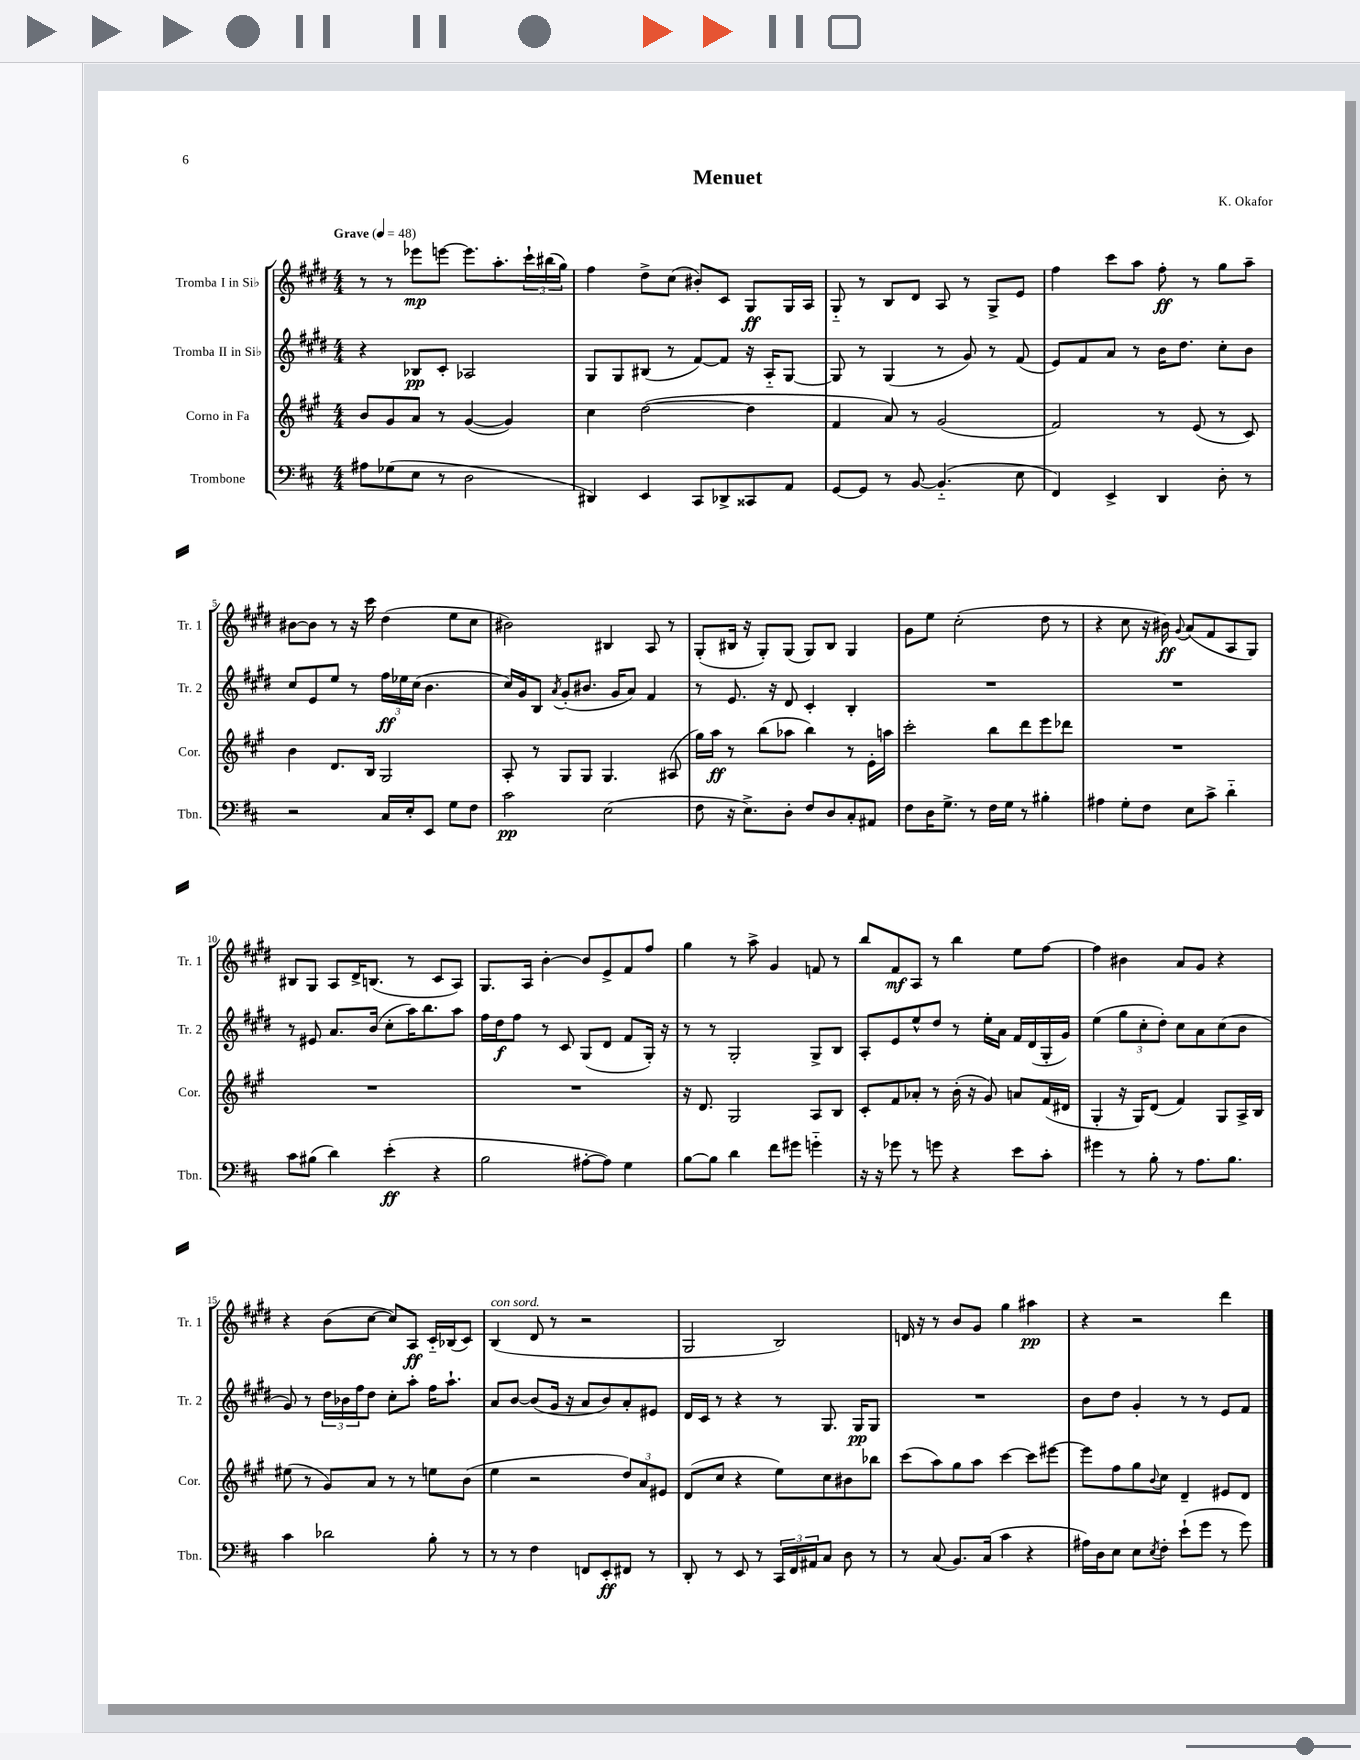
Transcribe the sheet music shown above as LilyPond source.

\header { title = "Menuet" composer = "K. Okafor" }
<<
\new StaffGroup <<
\new Staff = "s0" \with { instrumentName = "Tromba I in Sib" shortInstrumentName = "Tr. 1" } {
    \clef treble \key e \major \numericTimeSignature \time 4/4 \tempo "Grave" 4 = 48
    r8 r8 ees'''8\mp e'''8~ e'''8. a''8.-. \tuplet 3/2 { cis'''16-! bis''16( gis''16) } |
    fis''4 dis''8-> cis''8( bis'8-.) cis'8 gis8\ff gis16 a16 |
    gis8-_ r8 b8 dis'8 a8 r8 gis8-> e'8 |
    fis''4 cis'''8 a''8 fis''8-.\ff r8 gis''8 a''8-- |
    bis'8~ bis'8 r8 r16 cis'''16 dis''4( e''8 cis''8 |
    bis'2) bis4 a8 r8 |
    gis8-.( bis16 r16 gis8-.) gis8( gis8) bis8 gis4 |
    gis'8 e''8 cis''2-.( dis''8 r8 |
    r4 cis''8 r16 bis'16\ff) \appoggiatura { gis'8 } a'8( fis'8 a8 gis8) |
    bis8 gis8 a8 dis'16-> b8.( r8 cis'8 a8) |
    gis8. a16 b'4~-. b'8 e'8-> fis'8 fis''8 |
    gis''4 r8 a''8-> gis'4 f'8 r8 |
    b''8 fis'8\mf a8 r8 b''4 e''8 fis''8~ |
    fis''4 bis'4 a'8 gis'8 r4 |
    r4 b'8( cis''8~ cis''8) a8\ff cis'16-_ bes16( cis'8) |
    b4^\markup { \italic "con sord." }( dis'8 r8 r2 |
    gis2 b2) |
    d'16 r16 r8 b'8 gis'8 gis''4 ais''4\pp |
    r4 r2 dis'''4 \bar "|." |
}
\new Staff = "s1" \with { instrumentName = "Tromba II in Sib" shortInstrumentName = "Tr. 2" } {
    \clef treble \key e \major \numericTimeSignature \time 4/4
    r4 bes8\pp cis'8-. aes2 |
    gis8 gis8 bis8( r8 fis'8~) fis'8 r16 a16-_ gis8~ |
    gis8 r8 gis4( r8 gis'8) r8 fis'8( |
    e'8) fis'8 a'8 r8 b'16 dis''8. cis''8-. b'8 |
    cis''8 e'8 e''8 r8 \tuplet 3/2 { fis''16\ff ees''16 cis''16( } b'4. |
    cis''16) gis'16 b8 \acciaccatura { a'8 } gis'8-.( bis'8. gis'16 a'8) fis'4 |
    r8 e'8. r16 dis'8 cis'4-. b4-. |
    R1 |
    R1 |
    r8 eis'8 a'8. b'16( cis''8-. a''16) b''8. a''8 |
    fis''16 dis''16\f fis''8 r8 cis'8 gis8( dis'8 fis'8 gis16-.) r16 |
    r8 r8 gis2-. gis8-> b8 |
    a8-. e'8 e''8-^ dis''8 r8 e''16-. a'16 fis'16 dis'16( gis16-. gis'16) |
    e''4( \tuplet 3/2 { gis''8 cis''8-. dis''8-.) } cis''8 a'8 cis''8( b'8 |
    gis'8) r8 \tuplet 3/2 { dis''16 bes'16 fis''16 } dis''8 cis''8-. a''8-. fis''16 a''8.-! |
    a'8 b'8~ b'8( gis'16 r16 a'8 b'8) a'8-. eis'8 |
    dis'16 cis'16 r8 r4 r8 gis8. gis16\pp gis8 |
    R1 |
    b'8 dis''8 gis'4-. r8 r8 e'8 fis'8 \bar "|." |
}
\new Staff = "s2" \with { instrumentName = "Corno in Fa" shortInstrumentName = "Cor." } {
    \clef treble \key a \major \numericTimeSignature \time 4/4
    b'8 gis'8 a'8 r8 gis'4~( gis'4) |
    cis''4 d''2~( d''4 |
    fis'4 a'8) r8 gis'2( |
    fis'2) r8 e'8( r8 cis'8) |
    b'4 d'8. b16 gis2 |
    a8-. r8 gis8 gis8 gis4. ais8( |
    gis''16) a''16\ff r8 b''8( aes''8 b''4) r8 e'16-. a''16 |
    cis'''2-. b''8 d'''8 e'''8 des'''8 |
    R1 |
    R1 |
    R1 |
    r16 d'8. gis2 a8 b8 |
    cis'8-. fis'8 aes'8-. r8 b'16-.( r16 gis'8) a'8 fis'16( dis'16 |
    gis4-. r16 gis16) d'8( fis'4) gis8 a16-> b16 |
    eis''8( r8 gis'8) a'8 r8 r8 e''8 b'8( |
    e''4 r2 \tuplet 3/2 { d''8) a'8 eis'8 } |
    d'8( cis''8 r4 e''8) cis''8 bis'8 bes''8 |
    cis'''8( a''8) gis''8 a''8 cis'''4~ cis'''8 eis'''8~ |
    eis'''8 fis''8 gis''8 \appoggiatura { b'8 } cis''8 d'4-- eis'8 d'8 \bar "|." |
}
\new Staff = "s3" \with { instrumentName = "Trombone" shortInstrumentName = "Tbn." } {
    \clef bass \key d \major \numericTimeSignature \time 4/4
    ais8 ges8( e8 r8 d2 |
    dis,4) e,4 cis,8 des,8-> cisis,8 a,8 |
    g,8~ g,8 r8 b,8~ b,4.-_( e8 |
    fis,4) e,4-> d,4 d8-. r8 |
    r2 cis16 e16-. e,8 g8 fis8 |
    cis'2\pp e2( |
    fis8 r16 e8.->) d8-. fis8 d8 cis8-. ais,8 |
    fis8 d16 g8.-> r8 fis16 g16 r8 bis4-. |
    ais4 g8-. fis8 e8 cis'8-> d'4-_ |
    cis'8 bis8( d'4) e'4-.\ff( r4 |
    b2 ais8~-. ais8) g4 |
    b8~ b8 d'4 fis'8 gis'8 g'4-_ |
    r16 r16 ges'8 r8 g'8 r4 e'8 cis'8-. |
    gis'4 r8 b8-. r8 a8. b8. |
    cis'4 des'2 b8-. r8 |
    r8 r8 fis4 f,8 e,8-.\ff fis,8 r8 |
    d,8-. r8 e,8 r8 \tuplet 3/2 { cis,16 fis,16 ais,16 } cis8 d8 r8 |
    r8 cis8( b,8.) cis16( cis'4 r4 |
    ais16) d16 e8 e8 \acciaccatura { e8 } fis8-. e'8-!( g'8 r8 g'8) \bar "|." |
}
>>
>>
